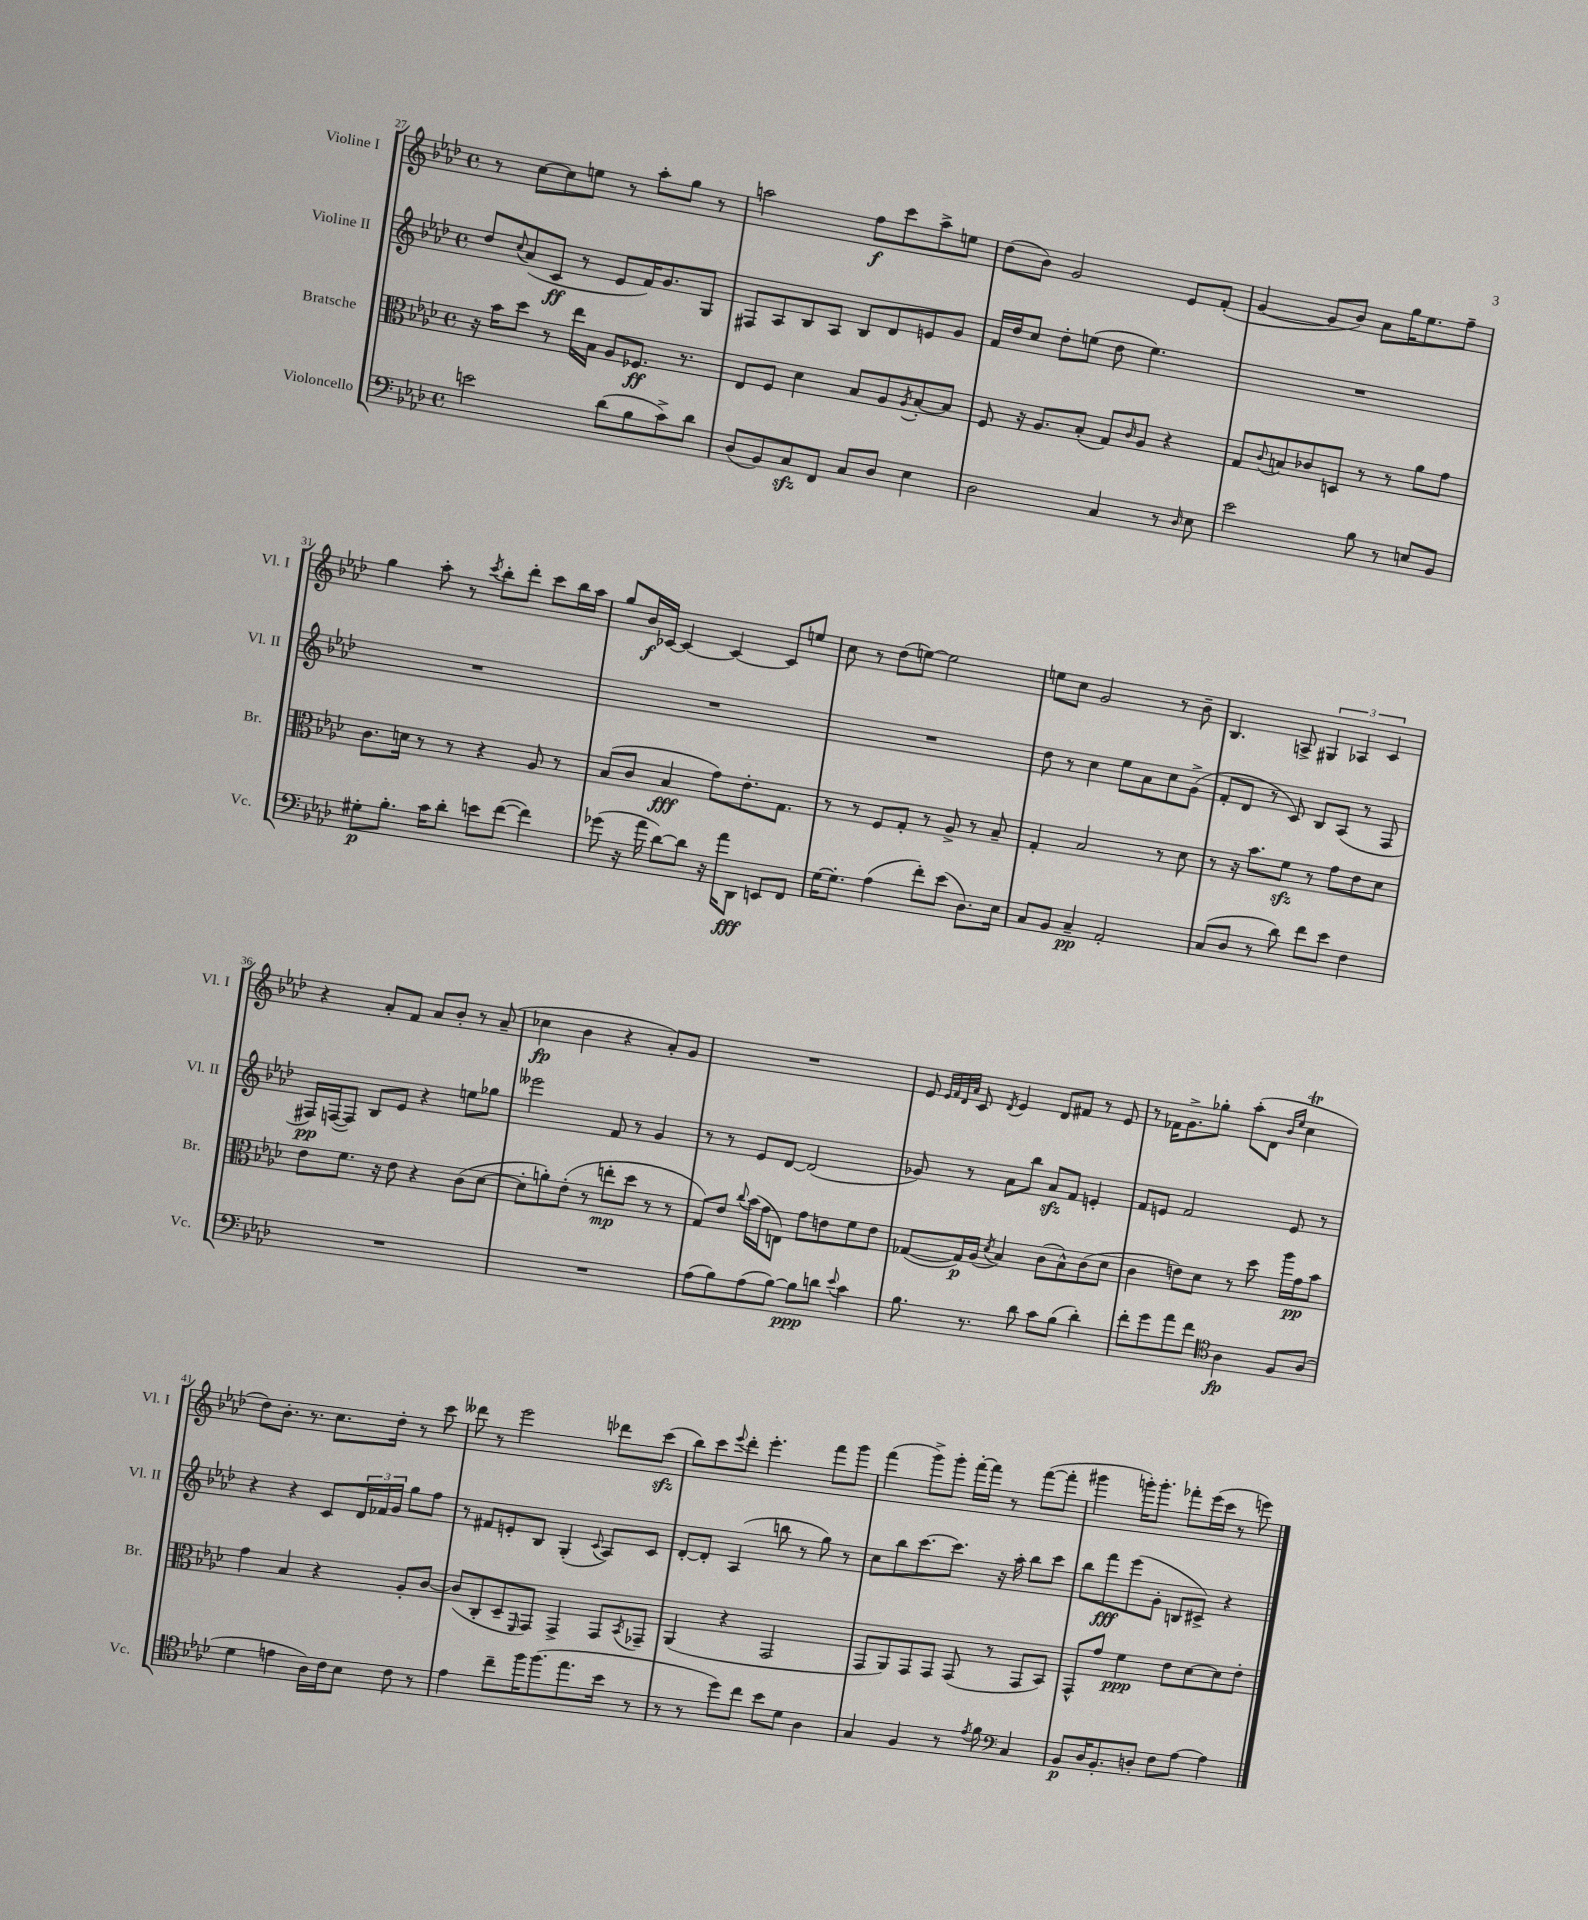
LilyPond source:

<<
\new StaffGroup <<
\new Staff = "s0" \with { instrumentName = "Violine I" shortInstrumentName = "Vl. I" } {
    \clef treble \key aes \major \defaultTimeSignature \time 4/4
    r8 c''8~ c''8 e''8 r8 aes''8-. g''8 r8 |
    a''2 f''8\f c'''8 a''8-> e''8 |
    des''8( bes'8) g'2 ees'8 f'8-.( |
    g'4~ g'8 bes'8) aes'8 g''16 ees''8. f''8-- |
    g''4 aes''8-. r8 \acciaccatura { c'''8 } bes''8-. des'''8-. c'''8 bes''16 aes''16 |
    g''8 bes'16\f ces'16~ ces'4~ ces'4~ ces'8 e''8 |
    c''8 r8 des''8( e''8~) e''2 |
    e''8 c''8 g'2 r8 bes'8-- |
    bes4. a8-> \tuplet 3/2 { gis4 aes4 c'4 } |
    r4 aes'8-. f'8 aes'8 bes'8-. r8 aes'8--( |
    ces''4\fp bes'4 r4 aes'8-.) g'8 |
    R1 |
    ees'8 \grace { ees'32 f'32 des'32 aes'32 } c'8 \acciaccatura { des'8 } ees'4 des'8 fis'8 r8 ees'8 |
    r8 fes'16 g'8.-> ges''8-. aes''8-.( des'8 \grace { bes'16 ees''16 } c''4\trill |
    des''8) bes'8.-. r8. c''8. des''16-. r8 c'''8 |
    deses'''8 r8 ees'''2 des'''8 c'''8\sfz( |
    bes''8) c'''8 \appoggiatura { ees'''8 } des'''8-. ees'''4.-. f'''8 g'''8 |
    f'''4( g'''8->) g'''8-. f'''16~-. f'''16 r8 f'''8~( f'''8-. |
    gis'''4 g'''16-.) g'''8.-. fes'''8-. ees'''16( c'''16 r8 e'''8) \bar "|." |
}
\new Staff = "s1" \with { instrumentName = "Violine II" shortInstrumentName = "Vl. II" } {
    \clef treble \key aes \major \defaultTimeSignature \time 4/4
    des''8 \appoggiatura { c''8 } aes'8( c'8\ff r8 ees'8 f'16) g'8. g8 |
    fis8 aes8 bes8 aes8 bes8 des'8 e'8 g'8 |
    f'16 des''16 c''8 des''8-. e''8( des''8 e''4.) |
    R1 |
    R1 |
    R1 |
    R1 |
    des''8 r8 c''4 ees''8 aes'8 c''8 g'8->( |
    f'8-. des'8 r8 c'8) bes8 aes8( r8 f8 |
    fis16\pp) f16~( f8) bes8 ees'8 r4 e''8 ges''8 |
    eeses'''2 f'8 r8 g'4 |
    r8 r8 ees'8 des'8~ des'2( |
    ges'8) r8 aes'8 bes''8 aes'8\sfz f'8 e'4-. |
    f'8 e'8 f'2 e'8 r8 |
    r4 r4 c'8 \tuplet 3/2 { des'16 fes'16 g'16 } g''8 f''8 |
    r8 fis'8 e'8-. bes8 g4-.( \appoggiatura { c'8 } aes8) c'8 |
    des'8~-. des'8-. aes4( b''8 r8 g''8) r8 |
    c''8 bes''8 c'''8.~ c'''8. r16 aes''16-. bes''8 c'''8 |
    bes''8 f'''8\fff ees'''8( g'8-. b8 cis'8->) r4 \bar "|." |
}
\new Staff = "s2" \with { instrumentName = "Bratsche" shortInstrumentName = "Br." } {
    \clef alto \key aes \major \defaultTimeSignature \time 4/4
    r16 bes'16 des''8 r8 ees''16 bes16 aes8 fes8.\ff r8. |
    ees8 f8 des'4 bes8 aes8 \acciaccatura { aes8 } bes8~-. bes8 |
    f8 r16 aes8. bes8-.( g8) \grace { c'16 } aes8 r4 |
    g8 \appoggiatura { c'8 } b8 ces'8 d8 r8 r8 aes'8 g'8 |
    c'8. d'16 r8 r8 r4 aes8 r8 |
    bes8( c'8 bes4\fff g'8) ees'8.-. g8. |
    r8 r8 f8 g8-. r8 aes8-> r8 bes8-- |
    g4-. bes2 r8 des'8 |
    r8 r16 bes'8. f'8\sfz r8 g'8 ees'8 des'8 |
    ees'8 f'8. r16 ees'8 r4 c'8( des'8~ |
    des'8-. a'8-.) ees'8-.( r8 e''8-.\mp des''8 r8 r8 |
    g8) ees'8 \appoggiatura { c''8 } bes'16( g'16 e8) g'8 e'8 f'8 e'8 |
    ges8~( ges16\p) aes16( \acciaccatura { des'8 } bes4) c'8( bes8-^) c'8( des'8 |
    c'4 e'8) des'8 r8 des''8 aes''16 g'16\pp bes'8 |
    g'4 bes4 r4 aes8-. c'8~ |
    c'8( c8-. des8-- \grace { f,16 } g,8) g,4-> g,8 \acciaccatura { bes,8 } ges,8-- |
    aes,4( r4 g,2 |
    g,8 aes,8) g,8 g,8 g,8( r8 g,8 bes,8) |
    g,8-^ g'8 f'4\ppp ees'8 des'8~ des'8 ees'8-. \bar "|." |
}
\new Staff = "s3" \with { instrumentName = "Violoncello" shortInstrumentName = "Vc." } {
    \clef bass \key aes \major \defaultTimeSignature \time 4/4
    e'2 des'8( bes8 c'8->) des'8 |
    des8( bes,8) c8\sfz f,8 c8 des8 ees4 |
    des2 c4 r8 \grace { des16 } ees8 |
    ees'2 bes8 r8 e8 bes,8 |
    gis8-.\p bes8.-. c'16 des'8-. e'8 f'8~( f'4) |
    ges'8( r16 aes'16 des'8~) des'8 r16 aes'16 des,8\fff e,8 f,8 |
    g16~ g8.-. aes4( f'8-.) ees'8( des8.) ees16 |
    c8 bes,8 c4--\pp aes,2-. |
    c8( des8 r8 des'8) f'8 ees'8 f4 |
    R1 |
    R1 |
    aes8( bes8) aes8( bes8~) bes8\ppp d'8 \appoggiatura { ees'8 } c'4 |
    bes8. r8. des'8 c'8 bes8( des'4-.) |
    f'8-. g'8 aes'8 f'8 \clef tenor aes4\fp f8 aes8( |
    des'4 e'4 aes16) c'16 bes8 c'8 r8 |
    ees'4 c''8-- f''16 f''8.( ees''8. bes'16 r8 |
    r8 r8 des''8) c''8 bes'8 des'8 aes4 |
    g4 f4 r8 \acciaccatura { ees'8 } f'8 \clef bass c4 |
    bes,8\p des16 bes,8.-. d8-. f8 aes8~ aes4 \bar "|." |
}
>>
>>
\layout { \context { \Score currentBarNumber = #27 } }
